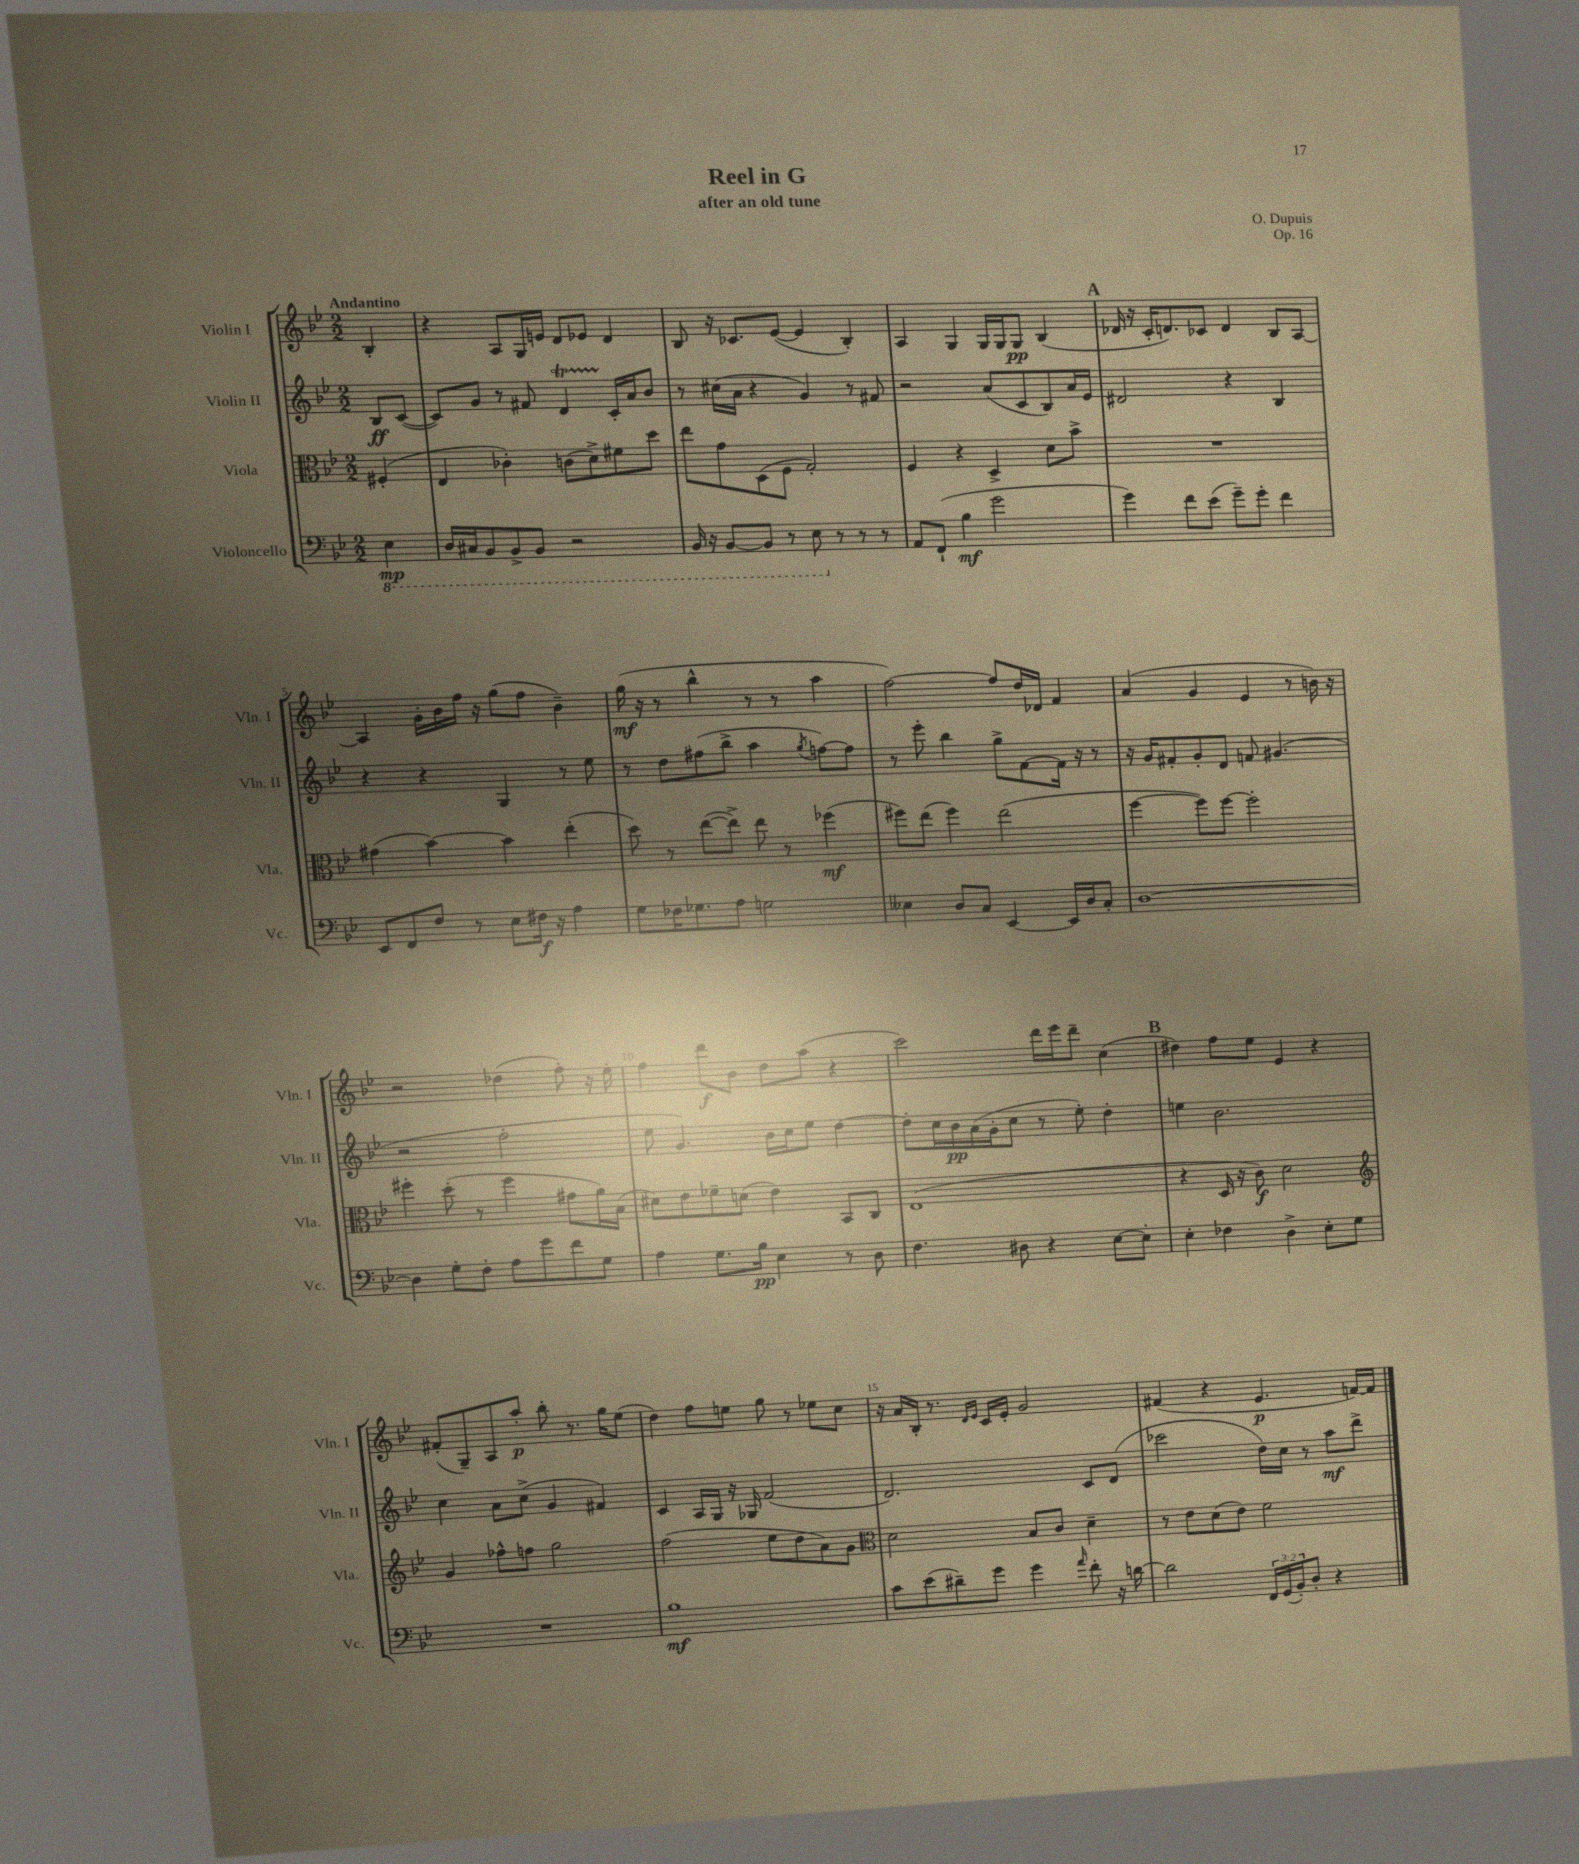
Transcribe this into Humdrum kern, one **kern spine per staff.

**kern	**dynam	**kern	**dynam	**kern	**dynam	**kern	**dynam
*part4	*part4	*part3	*part3	*part2	*part2	*part1	*part1
*staff4	*staff4	*staff3	*staff3	*staff2	*staff2	*staff1	*staff1
*I"Violoncello	*	*I"Viola	*	*I"Violin II	*	*I"Violin I	*
*I'Vc.	*	*I'Vla.	*	*I'Vln. II	*	*I'Vln. I	*
*clefF4	*	*clefC3	*	*clefG2	*	*clefG2	*
*k[b-e-]	*	*k[b-e-]	*	*k[b-e-]	*	*k[b-e-]	*
*M2/2	*	*M2/2	*	*M2/2	*	*M2/2	*
*8ba	*	*	*	*	*	*	*
=	=	=	=	=	=	=	=
!	!	!	!	!	!	!LO:TX:a:B:t=Andantino	!
4EE-\	mp	(4F#X'/	.	8B-/L	ff	4B-'/	.
.	.	.	.	([8c/J	.	.	.
=1	=1	=1	=1	=1	=1	=1	=1
16DD/LL	.	4E-/	.	8c/L])	.	4r	.
16CC#X/J	.	.	.	.	.	.	.
8BBB-/	.	.	.	8g/J	.	.	.
8BBB-^/	.	4c-X'\)	.	8r	.	8A/L	.
8BBB-/J	.	.	.	8f#X/	.	16G/L	.
.	.	.	.	.	.	16en/JJ	.
2r	.	(8cn\L	.	4dt/	.	8d/L	.
.	.	8d^\)	.	.	.	8e-X/J	.
.	.	8f#X\	.	16c'/LL	.	4d/	.
.	.	.	.	16a/J	.	.	.
.	.	8dd\J	.	8b-/J	.	.	.
=2	=2	=2	=2	=2	=2	=2	=2
16BBB-/	.	8ee-\L	.	8r	.	8B-/	.
16r	.	.	.	.	.	.	.
[8BBB-/L	.	8g\	.	(16cc#X\LL	.	16r	.
.	.	.	.	16a\JJ	.	8.c-X/L	.
8BBB-/J]	.	(8D\	.	4r	.	.	.
8r	.	8F\J	.	.	.	([8e-/J	.
8EE-\	.	2G'/)	.	4g/)	.	4e-/]	.
*X8ba	*	*	*	*	*	*	*
8r	.	.	.	.	.	.	.
8r	.	.	.	8r	.	4B-'/)	.
8r	.	.	.	8f#X/	.	.	.
=3	=3	=3	=3	=3	=3	=3	=3
8AA/L	.	4F/	.	2r	.	4A/	.
(8FF`/J	.	.	.	.	.	.	.
4B-\	mf	4r	.	.	.	4G/	.
2g\	.	4D^/	.	(8a/L	.	16G/LL	.
.	.	.	.	.	.	16G/J	.
.	.	.	.	8c/	.	8G/J	pp
.	.	8d\L	.	8B-/)	.	(4B-/	.
.	.	8b-^\J	.	16a/L	.	.	.
.	.	.	.	16e-/JJ	.	.	.
!!LO:REH:place=s1:t=A
=4	=4	=4	=4	=4	=4	=4	=4
4g\)	.	1r	.	2d#X/	.	16d-X/	.
.	.	.	.	.	.	16r	.
.	.	.	.	.	.	16c'/KL	.
.	.	.	.	.	.	8.dn/)	.
8f\L	.	.	.	.	.	.	.
(8e-\J	.	.	.	.	.	8c-X/J	.
8g~\L)	.	.	.	4r	.	4d/	.
8g'\J	.	.	.	.	.	.	.
4f\	.	.	.	4B-/	.	8B-/L	.
.	.	.	.	.	.	[8A/J	.
!!LO:LB:g=z
=5	=5	=5	=5	=5	=5	=5	=5
8EE-/L	.	(4g#X\	.	4r	.	4A/]	.
8FF/	.	.	.	.	.	.	.
8F/J	.	[4b-\)	.	4r	.	16g'\LL	.
.	.	.	.	.	.	16b-\	.
8r	.	.	.	.	.	16ff\JJ	.
.	.	.	.	.	.	16r	.
8E-\L	.	4b-\]	.	4G/	.	(8gg\L	.
16F#X\Jk	f	.	.	.	.	8ff\J	.
16r	.	.	.	.	.	.	.
4A\	.	(4ee-'\	.	8r	.	4b-~\)	.
.	.	.	.	8ee-\	.	.	.
=6	=6	=6	=6	=6	=6	=6	=6
8G\L	.	8dd\)	.	8r	.	(16gg\	mf
.	.	.	.	.	.	16r	.
16F-X\K	.	8r	.	8dd\L	.	8r	.
8.G-X\	.	.	.	.	.	.	.
.	.	([8ee-\L	.	(8ff#X\	.	4bb-^^\	.
8A\J	.	8ee-^\J])	.	8bb-^\J	.	.	.
2Gn\	.	8ee-\	.	4aa\	.	8r	.
.	.	8r	.	.	.	8r	.
.	.	.	.	8qgg/	.	.	.
.	.	(4ff-X\	mf	[8ffn\L)	.	4aa\	.
.	.	.	.	8ff\J]	.	.	.
=7	=7	=7	=7	=7	=7	=7	=7
4E--X\	.	8ff#X\L)	.	8r	.	[2ff\)	.
.	.	(8ee-\J	.	8eee-'\	.	.	.
8D/L	.	4ff#\)	.	4bb-\	.	.	.
8C/J	.	.	.	.	.	.	.
[4EE-/	.	(2ee-\	.	8gg^\L	.	8ff/L]	.
.	.	.	.	[8f\	.	16dd/L	.
.	.	.	.	.	.	16d-X/JJ	.
16EE-/LL]	.	.	.	16f\Jk]	.	4f/	.
16D/J	.	.	.	16r	.	.	.
8C'/J	.	.	.	8r	.	.	.
=8	=8	=8	=8	=8	=8	=8	=8
[1D	.	[4ff\	.	16r	.	(4a/	.
.	.	.	.	16g/KL	.	.	.
.	.	.	.	8f#X'/	.	.	.
.	.	8ff\L])	.	8g'/	.	4g/	.
.	.	[8ff\J	.	8d/J	.	.	.
.	.	2ff'\]	.	8fn/	.	4e-/	.
.	.	.	.	(4.g#X/	.	.	.
.	.	.	.	.	.	8r	.
.	.	.	.	.	.	16bn\)	.
.	.	.	.	.	.	16r	.
!!LO:LB:g=z
=9	=9	=9	=9	=9	=9	=9	=9
4D\]	.	4ff#X'\	.	2r	.	2r	.
8G'\L	.	(8dd'\	.	.	.	.	.
8F'\J	.	8r	.	.	.	.	.
8A\L	.	4ff#\	.	2ff'\	.	(4dd-X\	.
8g\	.	.	.	.	.	.	.
8f\	.	8g#X\L	.	.	.	8ff'\)	.
8G\J	.	16a\L)	.	.	.	16r	.
.	.	(16B-\JJ	.	.	.	16ee-'\	.
=10	=10	=10	=10	=10	=10	=10	=10
4A\	.	8d#X\L)	.	8ee-\	.	4ff\	.
.	.	8e-\	.	4.g/)	.	.	.
8.G\L	.	8f-X~\	.	.	.	8ddd\L	f
.	.	(8dn\J	.	.	.	8b-\J	.
16B-\Jk	pp	.	.	.	.	.	.
4E-\	.	4e-\)	.	16b-\LL	.	8dd\L	.
.	.	.	.	16cc\J	.	.	.
.	.	.	.	8ee-\J	.	(8aa\J	.
8r	.	8BB-/L	.	[4dd\	.	4r	.
8D\	.	8C/J	.	.	.	.	.
=11	=11	=11	=11	=11	=11	=11	=11
4.F\	.	(1E-	.	8dd'\L]	.	2ccc\)	.
.	.	.	.	16cc\L	.	.	.
.	.	.	.	16b-\	pp	.	.
.	.	.	.	(16a\	.	.	.
.	.	.	.	16g'\J	.	.	.
8D#X\	.	.	.	8cc\J	.	.	.
4r	.	.	.	8r	.	16ddd\LL	.
.	.	.	.	.	.	16eee-\J	.
.	.	.	.	8ee-'\)	.	8ddd~\J	.
[8E-\L	.	.	.	4dd'\	.	(4cc\	.
8E-'\J]	.	.	.	.	.	.	.
!!LO:REH:place=s1:t=B
=12	=12	=12	=12	=12	=12	=12	=12
4E-'\	.	4r	.	4een\	.	4dd#X\)	.
4F-X\	.	16D/	.	2.b-\	.	8ff\L	.
.	.	16r	.	.	.	.	.
.	.	8c\)	f	.	.	8ee-\J	.
4D^\	.	2d\	.	.	.	4e-/	.
8E-'\L	.	.	.	.	.	4r	.
8G\J	.	.	.	.	.	.	.
!!LO:LB:g=z
=13	=13	=13	=13	=13	=13	=13	=13
*	*	*clefG2	*	*	*	*	*
1r	.	4g/	.	4cc\	.	(8f#X'/L	.
.	.	.	.	.	.	8G~/)	.
.	.	8ff-X^^\L	.	8a\L	.	8A/	.
.	.	8ffn\J	.	(8cc^\J	.	8aa'/J	p
.	.	2gg\	.	4g/	.	8bb-'\	.
.	.	.	.	.	.	8.r	.
.	.	.	.	4f#X/)	.	.	.
.	.	.	.	.	.	16gg\KL	.
.	.	.	.	.	.	(8ee-\J	.
=14	=14	=14	=14	=14	=14	=14	=14
1B-	mf	(2ff\	.	4c/	.	4dd\)	.
.	.	.	.	16A/LL	.	8ff\L	.
.	.	.	.	16G/JJ	.	.	.
.	.	.	.	16r	.	8een\J	.
.	.	.	.	16G-X/	.	.	.
.	.	8ee-\L	.	(2f/	.	8gg\	.
.	.	8dd\	.	.	.	8r	.
.	.	8a\)	.	.	.	8ee-X\L	.
.	.	8g\J	.	.	.	8cc\J	.
=15	=15	=15	=15	=15	=15	=15	=15
*	*	*clefC3	*	*	*	*	*
8c\L	.	2d\	.	2.d/)	.	16r	.
.	.	.	.	.	.	16a/LL	.
(8e-\	.	.	.	.	.	16B-'/JJ	.
.	.	.	.	.	.	8.r	.
8d#X~\)	.	.	.	.	.	.	.
.	.	.	.	.	.	16qqd/LL	.
.	.	.	.	.	.	16qqe-/JJ	.
8g\J	.	.	.	.	.	16c/LL	.
.	.	.	.	.	.	16e-'/JJ	.
4g\	.	8B-/L	.	.	.	2g/	.
.	.	8c/J	.	.	.	.	.
16qqa/	.	.	.	.	.	.	.
8f'\	.	4d~\	.	8c/L	.	.	.
16r	.	.	.	(8d/J	.	.	.
[16dn\	.	.	.	.	.	.	.
=16	=16	=16	=16	=16	=16	=16	=16
2d\]	.	8r	.	2ccc-X\	.	(4f#X/	.
.	.	8e-\L	.	.	.	.	.
.	.	(8d\	.	.	.	4r	.
.	.	8e-\J)	.	.	.	.	.
24FF/LL	.	2f\	.	16dd\LL)	.	4.e-/	p
(24GG/	.	.	.	.	.	.	.
.	.	.	.	16cc\JJ	.	.	.
24BB-'/J)	.	.	.	.	.	.	.
8D'/J	.	.	.	8r	.	.	.
4r	.	.	.	8aa\L	mf	.	.
.	.	.	.	8ddd^\J	.	[16fn/LL)	.
.	.	.	.	.	.	16f/JJ]	.
==	==	==	==	==	==	==	==
*-	*-	*-	*-	*-	*-	*-	*-
